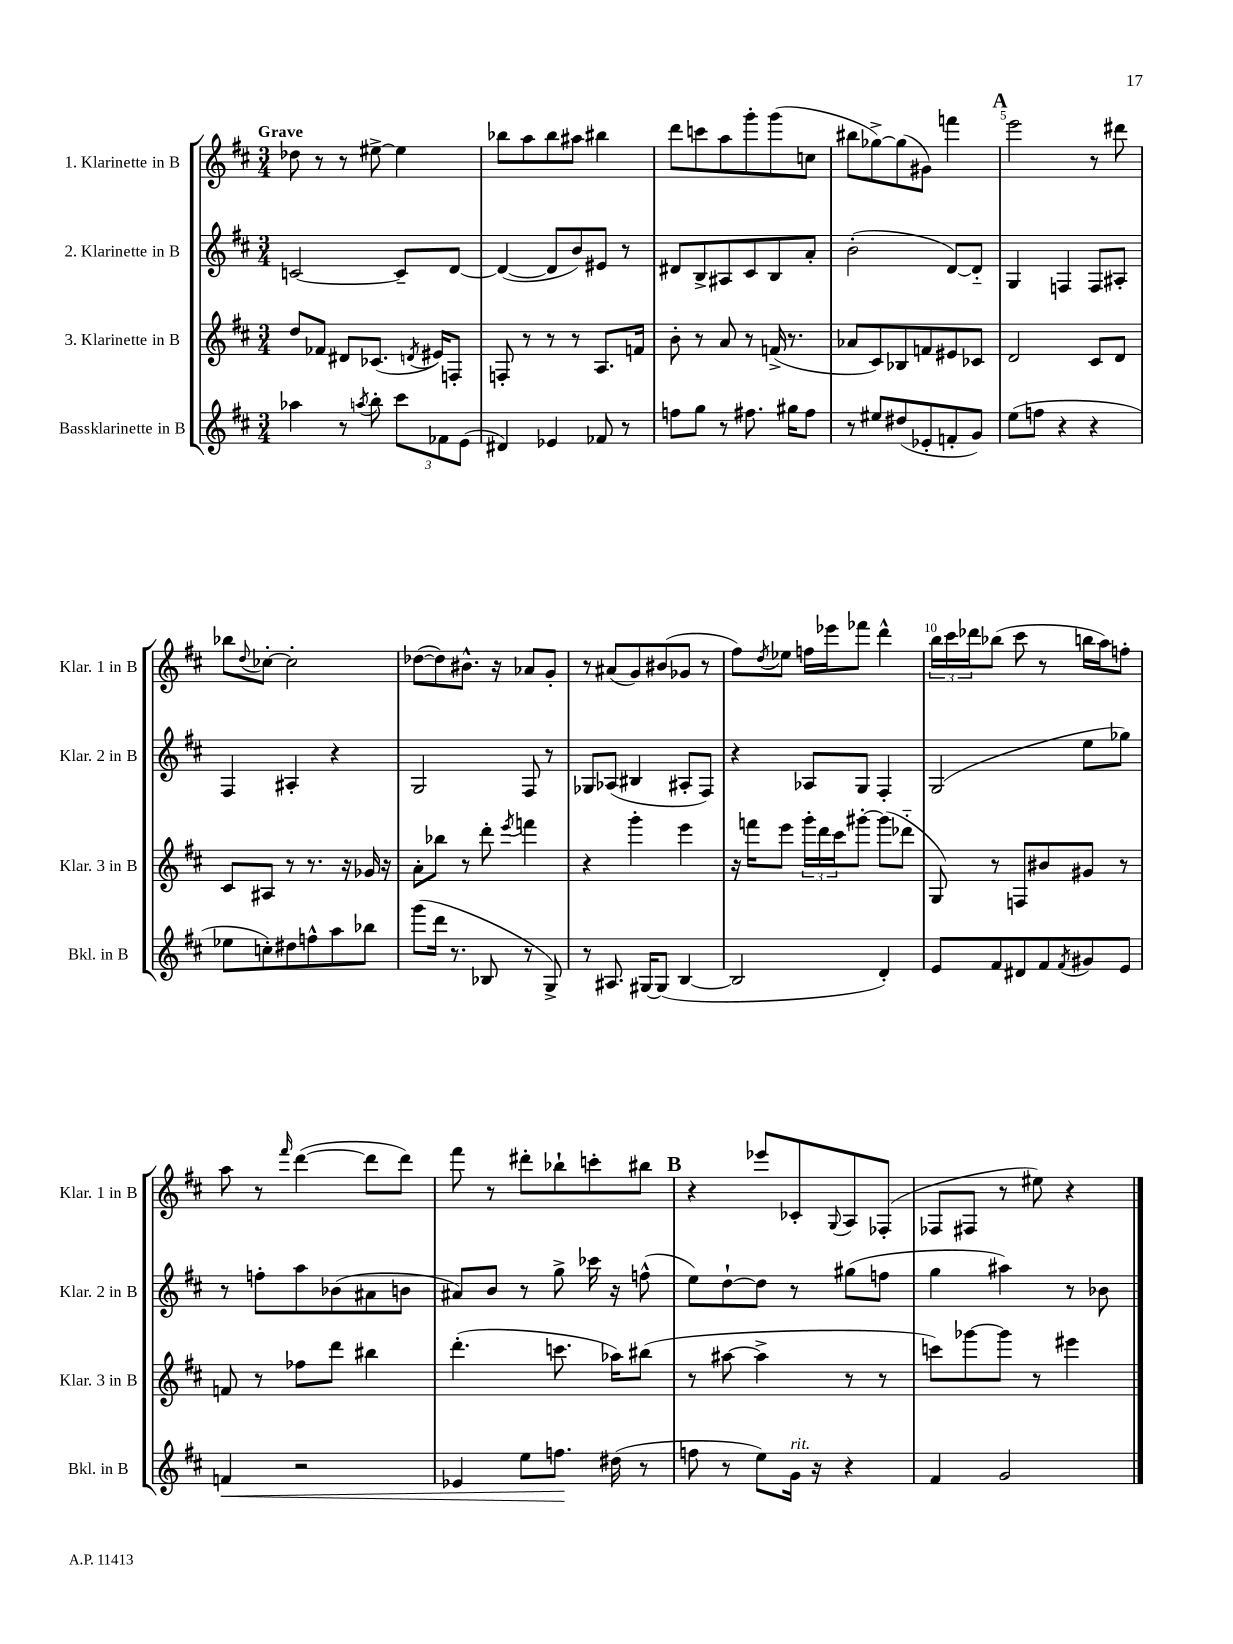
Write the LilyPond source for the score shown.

<<
\new StaffGroup <<
\new Staff = "s0" \with { instrumentName = "1. Klarinette in B" shortInstrumentName = "Klar. 1 in B" } {
    \clef treble \key d \major \numericTimeSignature \time 3/4 \tempo "Grave"
    des''8 r8 r8 eis''8~-> eis''4 |
    bes''8 a''8 bes''8 ais''8 bis''4 |
    d'''8 c'''8 a''8 g'''8-. g'''8( c''8 |
    bis''8 ges''8~->) ges''8( gis'8) f'''4 |
    \mark \markup { \bold "A" } e'''2 r8 dis'''8 |
    bes''8 \appoggiatura { d''8 } ces''8~-. ces''2-. |
    des''8~( des''8) bis'8.-^ r16 aes'8 g'8-. |
    r8 ais'8( g'8) bis'8( ges'8 r8 |
    fis''8) \acciaccatura { d''8 } ees''8 f''16 ees'''16 fes'''8 d'''4-^ |
    \tuplet 3/2 { b''16 cis'''16 des'''16 } bes''8( cis'''8 r8 b''16 a''16) f''8-. |
    a''8 r8 \grace { fis'''16 } d'''4~( d'''8 d'''8) |
    fis'''8 r8 dis'''8-. bes''8-! c'''8-. bis''8 |
    \mark \markup { \bold "B" } r4 ees'''8 ces'8-. \appoggiatura { g8 } a8 fes8-.( |
    fes8 fis8 r8 eis''8) r4 \bar "|." |
}
\new Staff = "s1" \with { instrumentName = "2. Klarinette in B" shortInstrumentName = "Klar. 2 in B" } {
    \clef treble \key d \major \numericTimeSignature \time 3/4
    c'2~ c'8-- d'8~ |
    d'4~( d'8 b'8) eis'8 r8 |
    dis'8 b8-> ais8 cis'8 b8 a'8-. |
    b'2-.( d'8~) d'8-_ |
    \mark \markup { \bold "A" } g4 f4 f8 ais8-. |
    fis4 ais4-. r4 |
    g2 fis8 r8 |
    ges8 aes8( bis4 ais8-. fis8) |
    r4 aes8 g8 fis4-. |
    g2( e''8 ges''8) |
    r8 f''8-. a''8 bes'8( ais'8 b'8 |
    ais'8) b'8 r8 g''8-> ces'''16 r16 f''8-^( |
    \mark \markup { \bold "B" } e''8) d''8~-! d''8 r8 gis''8( f''8 |
    g''4 ais''4) r8 bes'8 \bar "|." |
}
\new Staff = "s2" \with { instrumentName = "3. Klarinette in B" shortInstrumentName = "Klar. 3 in B" } {
    \clef treble \key d \major \numericTimeSignature \time 3/4
    d''8 fes'8 dis'8 ces'8.( \acciaccatura { d'8 } eis'16) f8-. |
    f8-. r8 r8 r8 a8. f'16 |
    b'8-. r8 a'8 r8 f'16->( r8. |
    aes'8 cis'8) bes8 f'8 eis'8 ces'8 |
    \mark \markup { \bold "A" } d'2 cis'8 d'8 |
    cis'8 ais8 r8 r8. r16 ges'16 r16 |
    a'8-. bes''8 r8 d'''8-. \acciaccatura { e'''8 } f'''4 |
    r4 g'''4-. e'''4 |
    r16 f'''16 e'''8 \tuplet 3/2 { g'''16-. d'''16 cis'''16 } gis'''8~-. gis'''8( des'''8-_ |
    g8) r8 f8 bis'8 gis'8 r8 |
    f'8 r8 fes''8 d'''8 bis''4 |
    d'''4.-.( c'''8. aes''16) bis''8( |
    \mark \markup { \bold "B" } r8 ais''8~ ais''4-> r8 r8 |
    c'''8) ges'''8~ ges'''8 r8 eis'''4 \bar "|." |
}
\new Staff = "s3" \with { instrumentName = "Bassklarinette in B" shortInstrumentName = "Bkl. in B" } {
    \clef treble \key d \major \numericTimeSignature \time 3/4
    aes''4 r8 \acciaccatura { a''8 } b''8-. \tuplet 3/2 { cis'''8 fes'8 e'8( } |
    dis'4) ees'4 fes'8 r8 |
    f''8 g''8 r8 fis''8. gis''16 fis''8 |
    r8 eis''8 dis''8( ees'8-. f'8-. g'8) |
    \mark \markup { \bold "A" } e''8( f''8 r4 r4 |
    ees''8 c''8-.) dis''8 f''8-^ a''8 bes''8 |
    g'''8( d'''16 r8. bes8 r8 g8->) |
    r8 ais8. gis16~ gis8( b4~ |
    b2 d'4-.) |
    e'8 fis'8 dis'8 fis'8 \acciaccatura { fis'8 } gis'8 e'8 |
    f'4\< r2 |
    ees'4 e''8 f''8.\! dis''16( r8 |
    \mark \markup { \bold "B" } f''8 r8 e''8) g'16^\markup { \italic "rit." } r16 r4 |
    fis'4 g'2 \bar "|." |
}
>>
>>
\layout { \context { \Score \override BarNumber.break-visibility = ##(#f #t #t) barNumberVisibility = #(every-nth-bar-number-visible 5) } }
